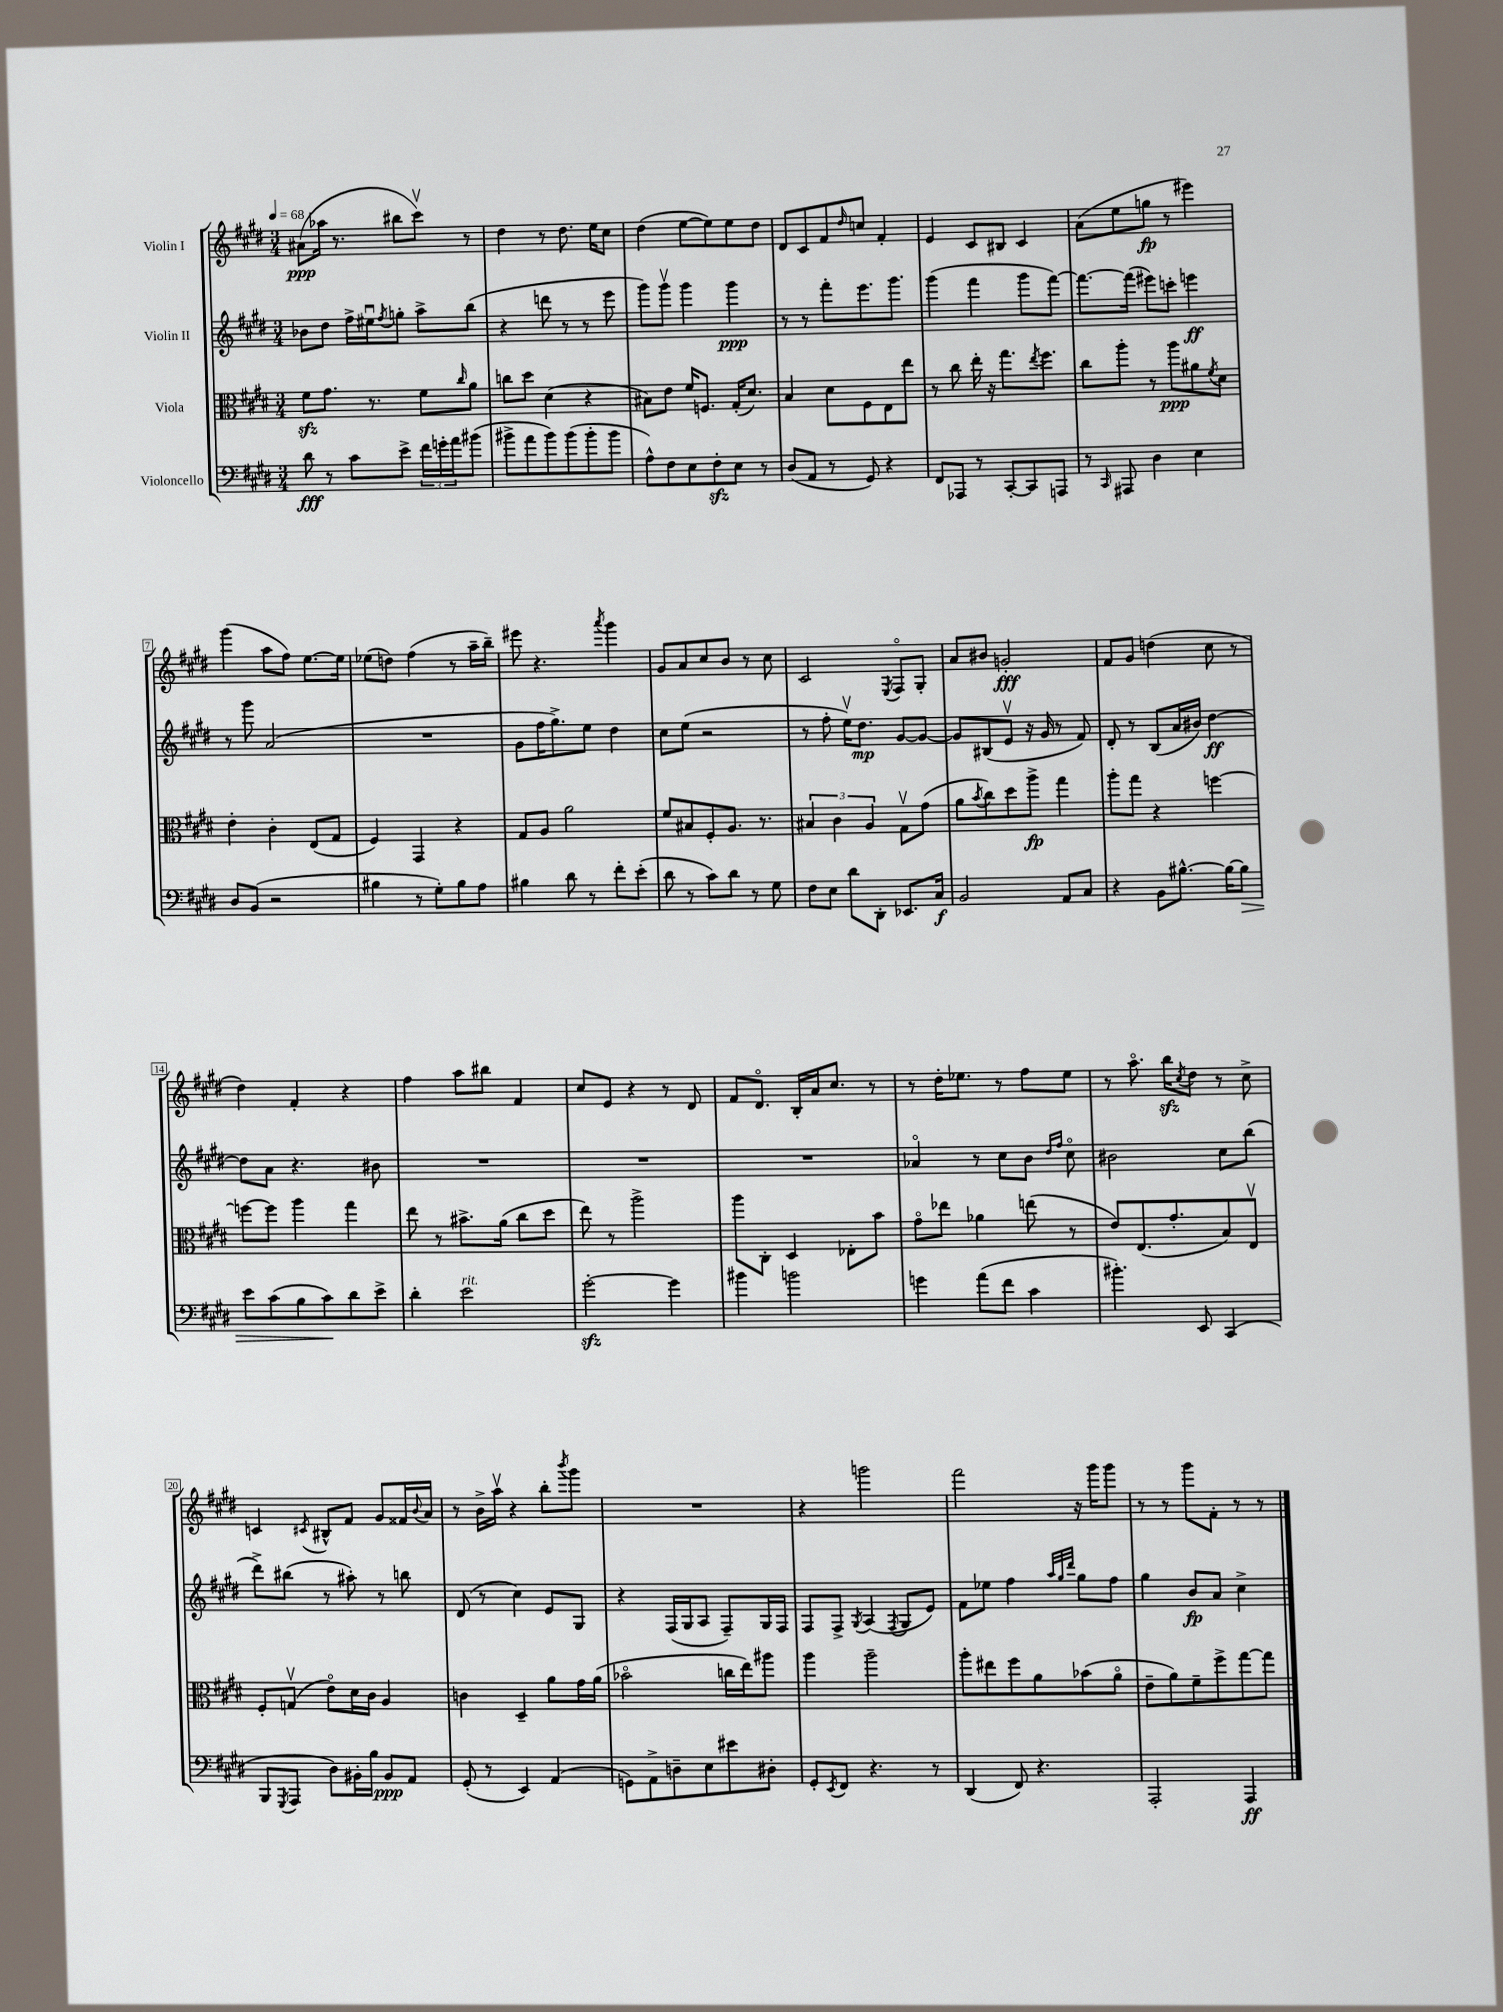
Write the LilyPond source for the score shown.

<<
\new StaffGroup <<
\new Staff = "s0" \with { instrumentName = "Violin I" } {
    \clef treble \key e \major \numericTimeSignature \time 3/4 \tempo 4 = 68
    ais'8\ppp( aes''16 r8. bis''8 cis'''8\upbow) r8 |
    dis''4 r8 dis''8. e''16 cis''8 |
    dis''4( e''8~ e''8) e''8 dis''8 |
    dis'8 cis'8 fis'8 \grace { dis''16 } c''8 fis'4-. |
    e'4 cis'8 bis8 cis'4 |
    a'8( e''8 g''8\fp r8 eis'''4) |
    gis'''4( a''8 fis''8) e''8.~ e''16 |
    ees''8( d''8) fis''4( r8 a''16-- b''16--) |
    eis'''8 r4. \acciaccatura { a'''8 } gis'''4 |
    gis'8 a'8 cis''8 b'8 r8 cis''8 |
    cis'2 \acciaccatura { e8 } fis8\flageolet gis8-. |
    a'8 bis'8 g'2-.\fff |
    fis'8 gis'8 d''4( cis''8 r8 |
    dis''4) fis'4-. r4 |
    fis''4 a''8 bis''8 fis'4 |
    cis''8 e'8 r4 r8 dis'8 |
    fis'8 dis'8.\flageolet b16-. a'16 cis''8. r8 |
    r8 dis''16-. ees''8. r8 fis''8 ees''8 |
    r8 a''8.\flageolet b''16\sfz \acciaccatura { cis''8 } dis''8 r8 cis''8-> |
    c'4 \acciaccatura { cis'8 } bis8-^ fis'8 gis'8 fisis'16 \appoggiatura { b'8 } a'16 |
    r8 b'16-> a''16\upbow r4 b''8-. \acciaccatura { b'''8 } gis'''8 |
    R2. |
    r4 g'''2 |
    fis'''2 r16 gis'''16 gis'''8 |
    r8 r8 gis'''8 fis'8-. r8 r8 \bar "|." |
}
\new Staff = "s1" \with { instrumentName = "Violin II" } {
    \clef treble \key e \major \numericTimeSignature \time 3/4
    bes'8 dis''8 fis''16-> eis''16\downbow \acciaccatura { fis''8 } g''8-. a''8-> b''8( |
    r4 d'''8 r8 r8 e'''8 |
    gis'''8) gis'''8\upbow gis'''4 gis'''4\ppp |
    r8 r8 fis'''8-. e'''8. gis'''8. |
    gis'''4( fis'''4 gis'''8 fis'''8~) |
    fis'''8.~ fis'''16( eis'''8) c'''8-. e'''4\ff |
    r8 gis'''8 a'2( |
    R2. |
    gis'8 fis''16 gis''8.->) e''8 dis''4 |
    cis''8 e''8( r2 |
    r8 fis''8-. e''16\upbow) dis''8.\mp gis'8~ gis'8~ |
    gis'8 bis8( e'8\upbow r16 gis'16 r8 fis'8) |
    dis'8-. r8 b8( a'16 bis'16) dis''4~\ff |
    dis''8 a'8 r4. bis'8 |
    R2. |
    R2. |
    R2. |
    aes'4\flageolet r8 cis''8 b'8 \grace { dis''16 fis''16 } cis''8\flageolet |
    bis'2 cis''8 b''8( |
    dis'''8->) bis''8( r8 ais''8-.) r8 b''8 |
    dis'8( r8 cis''4) e'8 gis8 |
    r4 fis16( gis16 a8 fis8--) gis16 fis16 |
    fis8 fis8-> \acciaccatura { gis8 } a4( \acciaccatura { fis8 } gis8 e'8) |
    fis'8 ees''8 fis''4 \grace { a''32 gis''32 dis'''32 } gis''8 fis''8 |
    gis''4 b'8\fp a'8 cis''4-> \bar "|." |
}
\new Staff = "s2" \with { instrumentName = "Viola" } {
    \clef alto \key e \major \numericTimeSignature \time 3/4
    fis'8\sfz gis'8. r8. fis'8 \grace { cis''16 } a'8 |
    c''8 dis''8 dis'4( r4 |
    bis8) e'8 fis'16 f8. gis16-.( dis'8.) |
    b4 dis'8 fis8 e8 e''8 |
    r8 cis''8 e''16-. r16 gis''8. \acciaccatura { e''8 } fis''8. |
    cis''8 a''8-. r8 a''8\ppp ais'8 \acciaccatura { fis'8 } dis'8 |
    e'4-. cis'4-. e8( gis8 |
    fis4) gis,4 r4 |
    gis8 a8 a'2 |
    fis'8 bis8 fis8-. a8. r8. |
    \tuplet 3/2 { bis4 cis'4 a4 } gis8\upbow gis'8( |
    a'8 \acciaccatura { b'8 } cis''8) dis''8 a''8->\fp gis''4 |
    a''8-. gis''8 r4 f''4~ |
    f''8~ f''8 a''4 gis''4 |
    e''8 r8 bis'8.-> a'16( cis''8 dis''8 |
    e''8) r8 a''2-> |
    a''8 cis8-. dis4 ees8-. b'8 |
    gis'8\flageolet ees''8 aes'4 e''8( r8 |
    e'8) e8.( gis'8.-. b8) e8\upbow |
    fis8-. g8\upbow( e'8\flageolet) dis'16 cis'16 a4 |
    c'4 dis4-- a'8 gis'16 a'16( |
    bes'2\flageolet c''16 e''16) ais''8 |
    a''4 a''2-- |
    a''8-. eis''8 fis''8 a'8 bes'8( a'8\flageolet |
    e'8-- a'8) fis'8-- fis''8-> gis''8~ gis''8 \bar "|." |
}
\new Staff = "s3" \with { instrumentName = "Violoncello" } {
    \clef bass \key e \major \numericTimeSignature \time 3/4
    dis'8\fff r8 cis'8 e'8-> \tuplet 3/2 { fis'16 g'16-. a'16 } bis'8( |
    bis'8-> a'8 bis'8) bis'8( bis'8-. bis'8 |
    a8-^) fis8 e8 fis8-.\sfz e8 r8 |
    dis8( a,8 r8 gis,8) r4 |
    fis,8 aes,,8 r8 cis,8~-. cis,8 a,,8 |
    r8 \grace { cis,16 } ais,,8 dis4 e4 |
    dis8 b,8( r2 |
    bis4 r8 gis8-.) bis8 a8 |
    bis4 dis'8 r8 fis'8-. e'8-.( |
    dis'8 r8 cis'8) dis'8 r8 gis8 |
    fis8 e8 dis'8 dis,8-. ees,8. cis16\f |
    b,2 a,8 cis8 |
    r4 b,8 bis8.~-^ bis16~ bis8\> |
    e'8 cis'8( b8 cis'8\!) dis'8 e'8-> |
    dis'4-. e'2^\markup { \italic "rit." } |
    gis'2~-.\sfz gis'4 |
    bis'4 b'2 |
    g'4 a'8( fis'8 cis'4 |
    bis'4.-.) e,8 cis,4( |
    b,,8 \acciaccatura { gis,,8 } a,,8 dis8) bis,16-. b16 bis,8\ppp a,8 |
    gis,8-.( r8 e,4) a,4( |
    g,8) a,8-> d8-- e8 eis'8 dis8-. |
    gis,8-. \acciaccatura { e,8 } fis,8 r4. r8 |
    dis,4( fis,8) r4. |
    a,,2-. a,,4\ff \bar "|." |
}
>>
>>
\layout { \context { \Score \override BarNumber.stencil = #(make-stencil-boxer 0.1 0.3 ly:text-interface::print) } }
